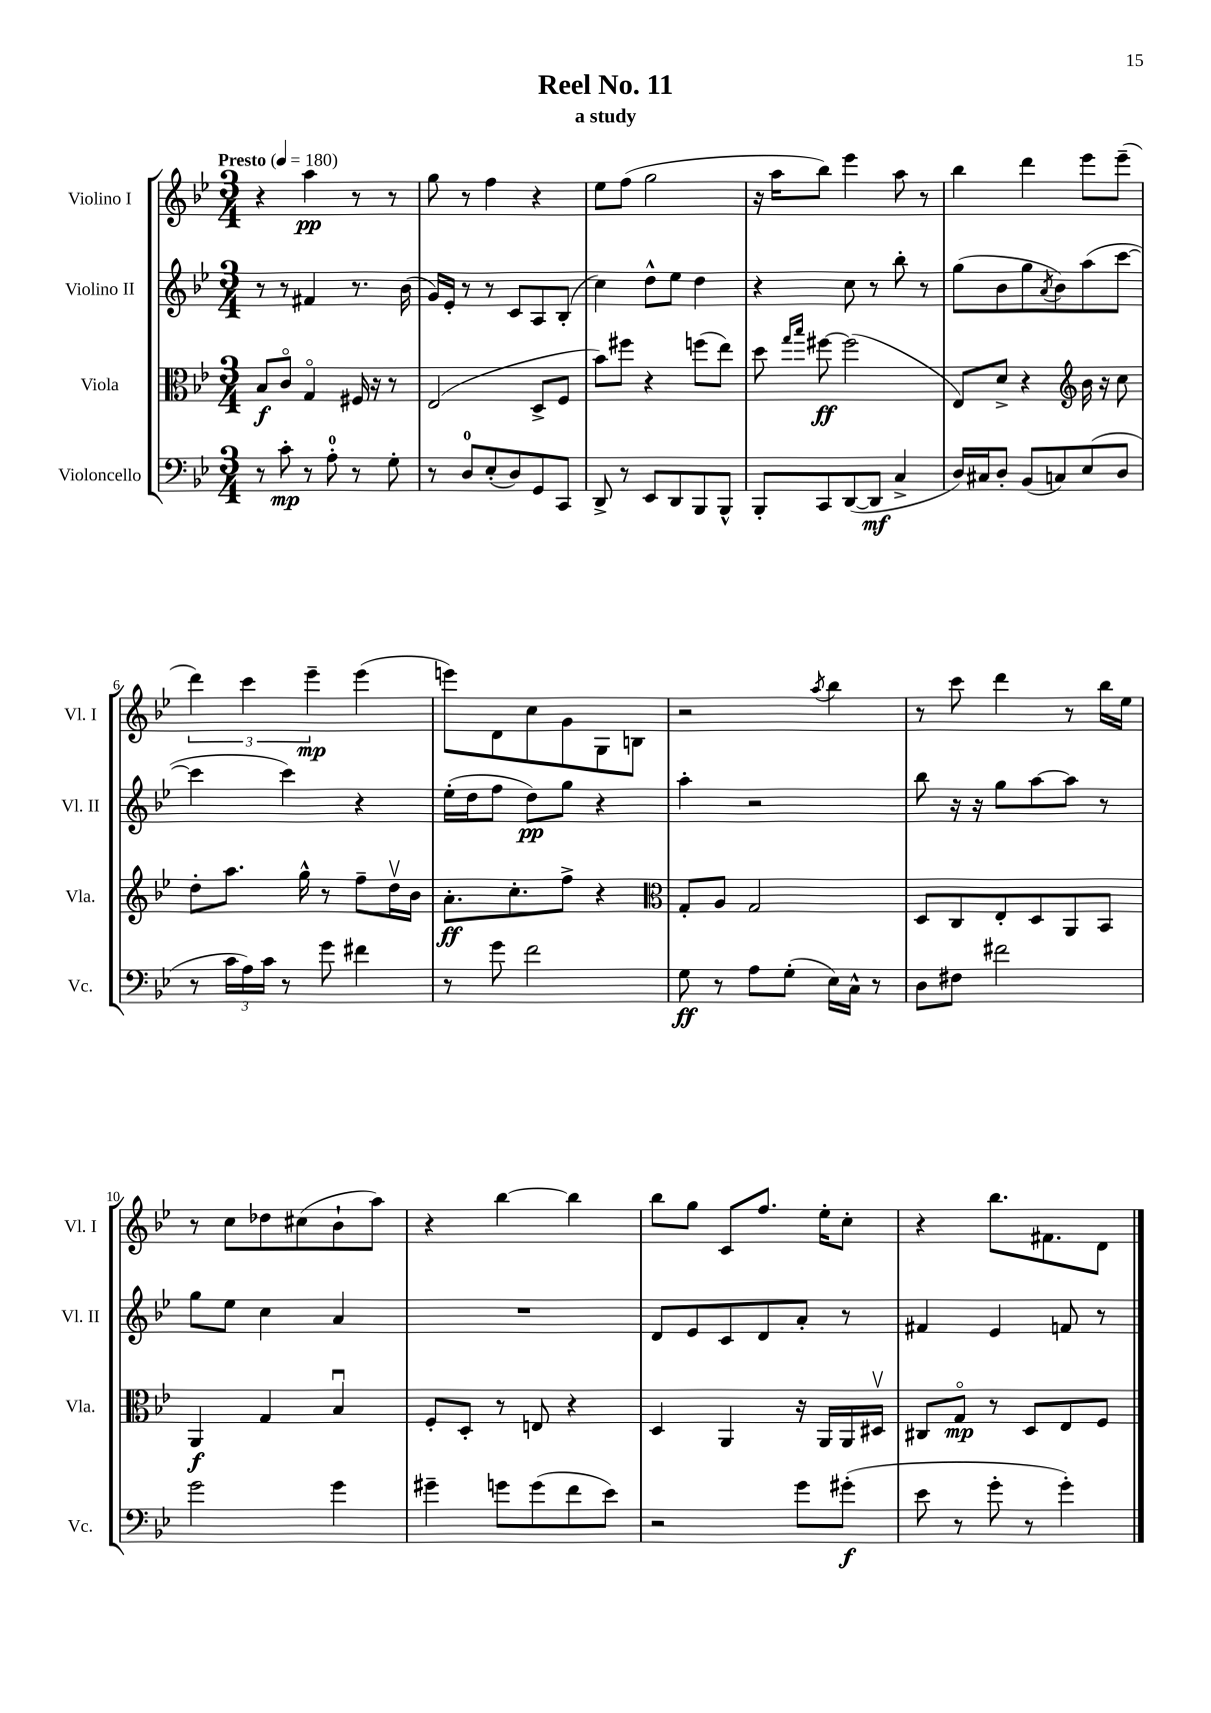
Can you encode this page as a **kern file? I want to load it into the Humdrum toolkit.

**kern	**dynam	**kern	**dynam	**kern	**dynam	**kern	**dynam
*part4	*part4	*part3	*part3	*part2	*part2	*part1	*part1
*staff4	*staff4	*staff3	*staff3	*staff2	*staff2	*staff1	*staff1
*I"Violoncello	*	*I"Viola	*	*I"Violino II	*	*I"Violino I	*
*I'Vc.	*	*I'Vla.	*	*I'Vl. II	*	*I'Vl. I	*
*clefF4	*	*clefC3	*	*clefG2	*	*clefG2	*
*k[b-e-]	*	*k[b-e-]	*	*k[b-e-]	*	*k[b-e-]	*
*M3/4	*	*M3/4	*	*M3/4	*	*M3/4	*
*MM180	*	*MM180	*	*MM180	*	*MM180	*
=1	=1	=1	=1	=1	=1	=1	=1
!	!	!	!	!	!	!LO:TX:a:B:t=Presto	!
8r	.	8B-/L	f	8r	.	4r	.
8c'\	mp	8c/J	.	8r	.	.	.
8r	.	4G/	.	4f#X/	.	4aa\	pp
8A'\	.	.	.	.	.	.	.
8r	.	16F#X/	.	8.r	.	8r	.
.	.	16r	.	.	.	.	.
8G'\	.	8r	.	.	.	8r	.
.	.	.	.	(16b-\	.	.	.
=2	=2	=2	=2	=2	=2	=2	=2
8r	.	(2E-/	.	16g/LL)	.	8gg\	.
.	.	.	.	16e-'/JJ	.	.	.
8D/L	.	.	.	8r	.	8r	.
(8E-'/	.	.	.	8r	.	4ff\	.
8D/)	.	.	.	8c/L	.	.	.
8GG/	.	8D^/L	.	8A/	.	4r	.
8CC/J	.	8F/J	.	(8B-'/J	.	.	.
=3	=3	=3	=3	=3	=3	=3	=3
8DD^/	.	8b-\L)	.	4cc\)	.	8ee-\L	.
8r	.	8ff#X\J	.	.	.	(8ff\J	.
8EE-/L	.	4r	.	8dd^^\L	.	2gg\	.
8DD/	.	.	.	8ee-\J	.	.	.
8BBB-/	.	(8ffn\L	.	4dd\	.	.	.
8BBB-^^/J	.	8ee-\J)	.	.	.	.	.
=4	=4	=4	=4	=4	=4	=4	=4
8BBB-'/L	.	8dd\	.	4r	.	16r	.
.	.	.	.	.	.	16aa\KL	.
.	.	16qqgg/LL	.	.	.	.	.
.	.	16qqbb-/JJ	.	.	.	.	.
8CC/	.	[8ff#X\	ff	.	.	8bb-\J)	.
([8DD/	.	(2ff#\]	.	8cc\	.	4eee-\	.
8DD/J]	mf	.	.	8r	.	.	.
4C^/	.	.	.	8bb-'\	.	8aa\	.
.	.	.	.	8r	.	8r	.
=5	=5	=5	=5	=5	=5	=5	=5
16D/LL)	.	8E-/L)	.	(8gg\L	.	4bb-\	.
16C#X/J	.	.	.	.	.	.	.
8D'/J	.	8d^/J	.	8b-\	.	.	.
(8BB-/L	.	4r	.	8gg\	.	4ddd\	.
.	.	.	.	8qa/	.	.	.
8Cn/)	.	.	.	8b-\)	.	.	.
*	*	*clefG2	*	*	*	*	*
(8E-/	.	16b-\	.	(8aa\	.	8eee-\L	.
.	.	16r	.	.	.	.	.
8D/J	.	8cc\	.	[8ccc\J	.	(8eee-~\J	.
!!LO:LB:g=z
=6	=6	=6	=6	=6	=6	=6	=6
8r	.	8dd'\L	.	4ccc\]	.	6ddd\)	.
24c\LL	.	8.aa\J	.	.	.	.	.
24A\)	.	.	.	.	.	6ccc\	.
24c\JJ	.	.	.	.	.	.	.
8r	.	.	.	4ccc\)	.	.	.
.	.	16gg^^\	.	.	.	.	.
.	.	.	.	.	.	6eee-~\	mp
8g\	.	8r	.	.	.	.	.
4f#X\	.	8ff~\L	.	4r	.	(4eee-\	.
.	.	16ddv\L	.	.	.	.	.
.	.	16b-\JJ	.	.	.	.	.
=7	=7	=7	=7	=7	=7	=7	=7
8r	.	8.a'\L	ff	(16ee-'\LL	.	8eeen\L)	.
.	.	.	.	16dd\J	.	.	.
8g\	.	.	.	8ff\J	.	8d\	.
.	.	8.cc'\	.	.	.	.	.
2f\	.	.	.	8dd\L)	pp	8cc\	.
.	.	8ff^\J	.	8gg\J	.	8g\	.
.	.	4r	.	4r	.	8G\	.
.	.	.	.	.	.	8Bn\J	.
=8	=8	=8	=8	=8	=8	=8	=8
*	*	*clefC3	*	*	*	*	*
8G\	ff	8G'/L	.	4aa'\	.	2r	.
8r	.	8A/J	.	.	.	.	.
8A\L	.	2G/	.	2r	.	.	.
(8G'\J	.	.	.	.	.	.	.
.	.	.	.	.	.	8qaa/	.
16E-\LL)	.	.	.	.	.	4bb-\	.
16C^^\JJ	.	.	.	.	.	.	.
8r	.	.	.	.	.	.	.
=9	=9	=9	=9	=9	=9	=9	=9
8D\L	.	8D/L	.	8bb-\	.	8r	.
8F#X\J	.	8C/	.	16r	.	8ccc\	.
.	.	.	.	16r	.	.	.
2f#X\	.	8E-'/	.	8gg\L	.	4ddd\	.
.	.	8D/	.	[8aa\	.	.	.
.	.	8AA/	.	8aa\J]	.	8r	.
.	.	8BB-/J	.	8r	.	16bb-\LL	.
.	.	.	.	.	.	16ee-\JJ	.
!!LO:LB:g=z
=10	=10	=10	=10	=10	=10	=10	=10
2g\	.	4AA/	f	8gg\L	.	8r	.
.	.	.	.	8ee-\J	.	8cc\L	.
.	.	4G/	.	4cc\	.	8dd-X\	.
.	.	.	.	.	.	(8cc#X\	.
4g\	.	4B-u/	.	4a/	.	8b-`\	.
.	.	.	.	.	.	8aa\J)	.
=11	=11	=11	=11	=11	=11	=11	=11
4g#X~\	.	8F'/L	.	2.r	.	4r	.
.	.	8D'/J	.	.	.	.	.
8gn\L	.	8r	.	.	.	[4bb-\	.
(8g\	.	8En/	.	.	.	.	.
8f\	.	4r	.	.	.	4bb-\]	.
8e-\J)	.	.	.	.	.	.	.
=12	=12	=12	=12	=12	=12	=12	=12
2r	.	4D/	.	8d/L	.	8bb-\L	.
.	.	.	.	8e-/	.	8gg\J	.
.	.	4AA/	.	8c/	.	8c/L	.
.	.	.	.	8d/	.	8.ff/J	.
8g\L	.	16r	.	8a'/J	.	.	.
.	.	16AA/LL	.	.	.	16ee-'\KL	.
(8g#X'\J	f	16AA/	.	8r	.	8cc'\J	.
.	.	16D#Xv/JJ	.	.	.	.	.
=13	=13	=13	=13	=13	=13	=13	=13
8e-\	.	8C#X/L	.	4f#X/	.	4r	.
8r	.	8G/J	mp	.	.	.	.
8g'\	.	8r	.	4e-/	.	8.bb-\L	.
8r	.	8D/L	.	.	.	.	.
.	.	.	.	.	.	8.f#X\	.
4g'\)	.	8E-/	.	8fn/	.	.	.
.	.	8F/J	.	8r	.	8d\J	.
==	==	==	==	==	==	==	==
*-	*-	*-	*-	*-	*-	*-	*-
